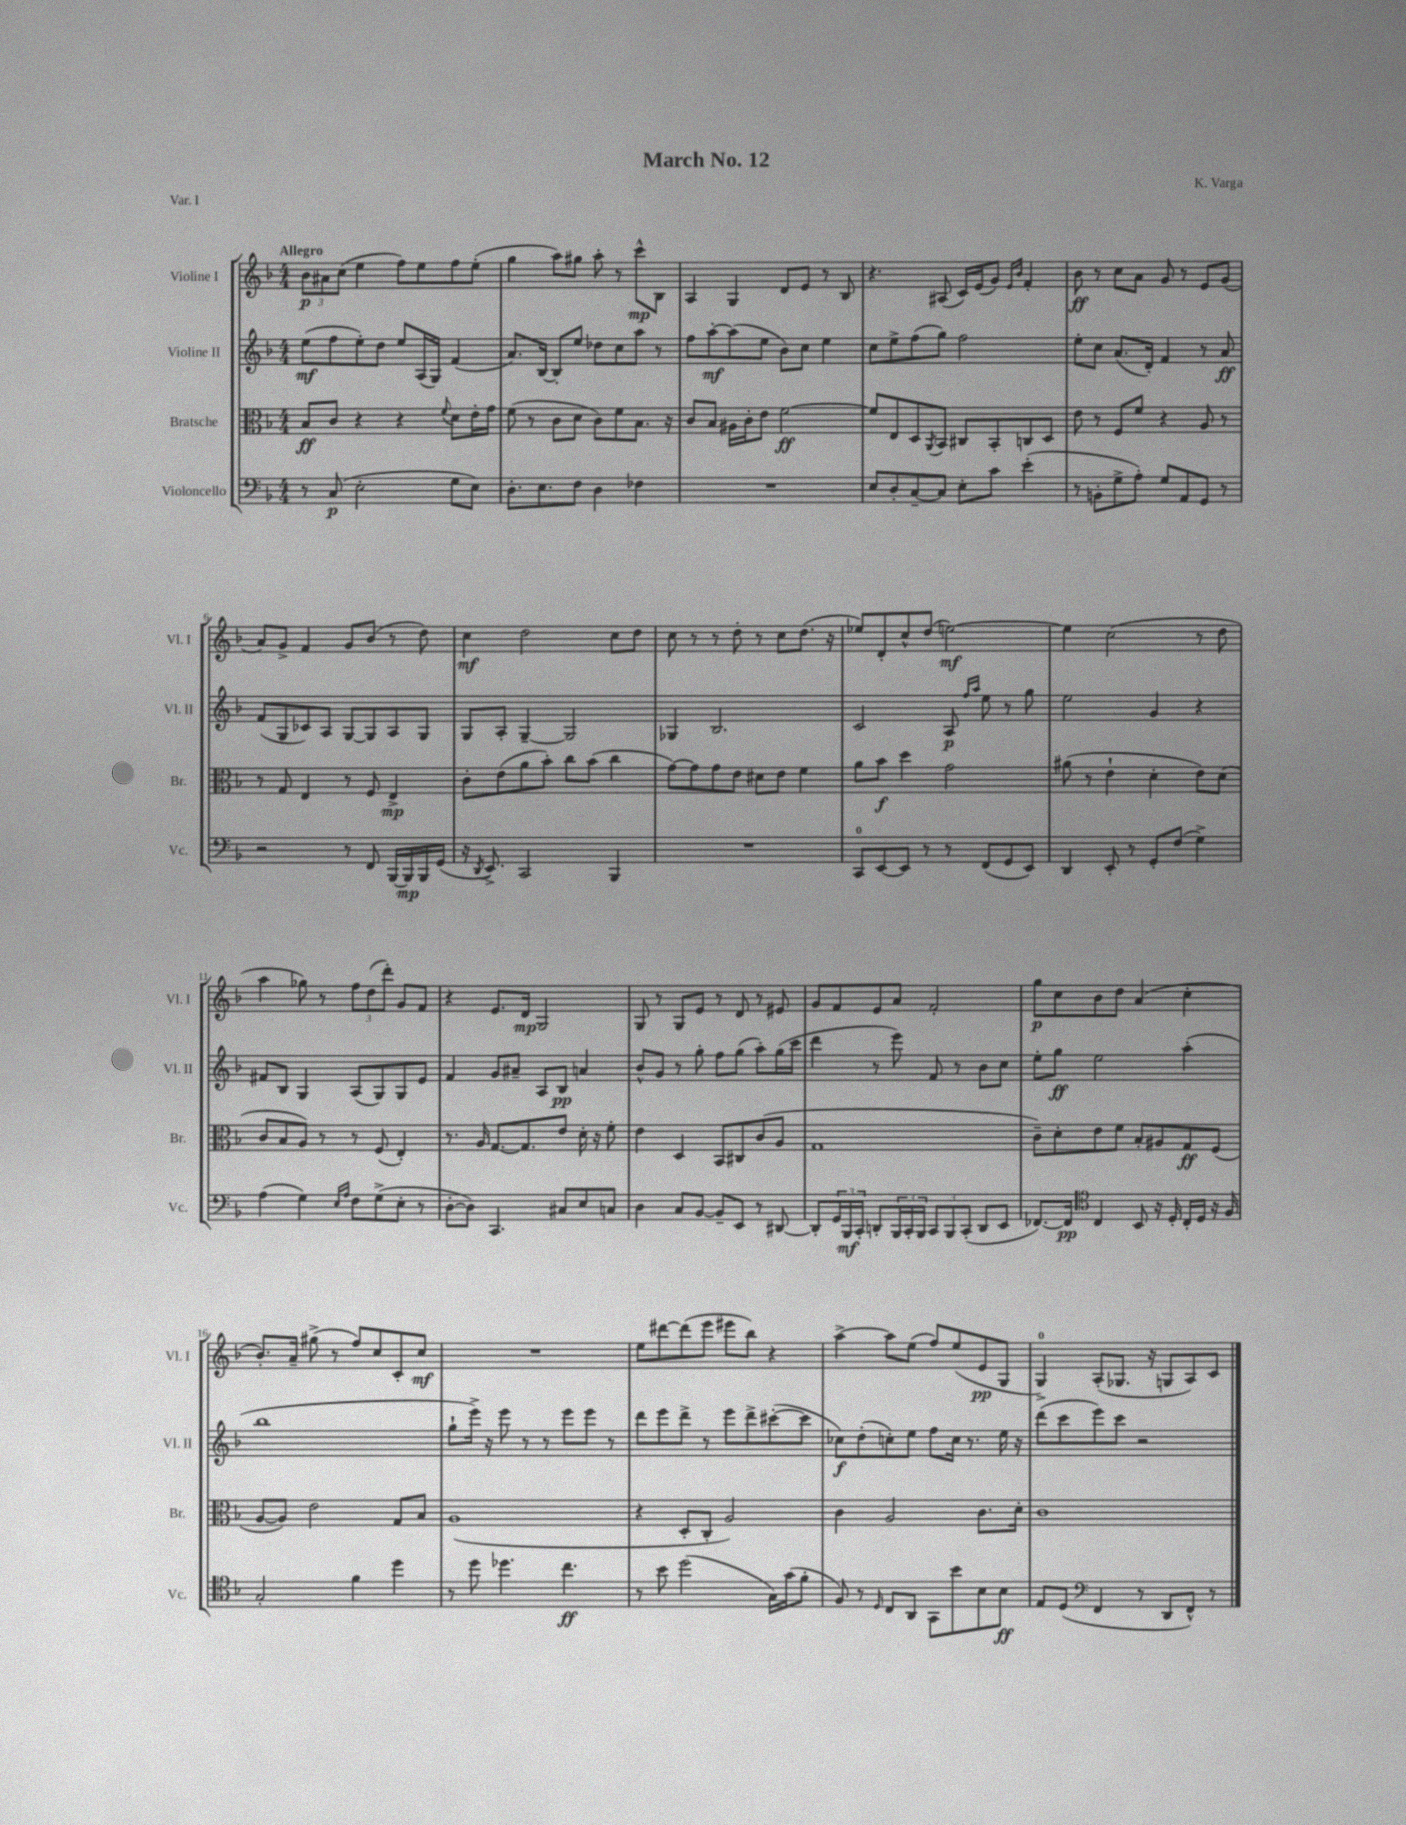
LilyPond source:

\header { title = "March No. 12" composer = "K. Varga" piece = "Var. I" }
<<
\new StaffGroup <<
\new Staff = "s0" \with { instrumentName = "Violine I" shortInstrumentName = "Vl. I" } {
    \clef treble \key f \major \numericTimeSignature \time 4/4 \tempo "Allegro"
    \tuplet 3/2 { bes'8\p ais'8 c''8( } e''4 f''8) e''8 f''8 e''8-.( |
    g''4 a''8) gis''8 a''8-. r8 c'''8-^\mp bes8 |
    a4 g4 d'8 e'8 r8 bes8 |
    r4. ais8( c'16) e'16( g'8) \grace { e'16 bes'16 } f'4-. |
    bes'8\ff r8 c''8 a'8 g'8 r8 e'8 g'8( |
    a'8) g'8-> f'4 g'8 bes'8( r8 d''8) |
    c''4\mf d''2 c''8 d''8 |
    c''8 r8 r8 d''8-. r8 c''8 d''8.( r16 |
    ees''8) d'8-. c''8-^ d''8( e''2~\mf) |
    e''4 c''2( r8 d''8 |
    a''4 ges''8) r8 \tuplet 3/2 { f''8 d''8( d'''8-.) } g'8 f'8 |
    r4 e'8. d'16\mp g2 |
    g8 r8 g8 e'8 r8 d'8 r8 eis'8 |
    g'8 f'8 e'8 a'8 f'2-. |
    g''8\p c''8 bes'8 d''8 a'4( c''4-. |
    bes'8.-.) a'16-- gis''8->( r8 f''8) c''8 c'8-. c''8\mf |
    R1 |
    e''8 dis'''8~ dis'''8( e'''8 eis'''8 bes''8) r4 |
    a''4~-> a''8 e''8( f''8) e''8( e'8\pp g8 |
    g4-0->) a8-.( ges8. r16 g8 a8) c'8 \bar "|." |
}
\new Staff = "s1" \with { instrumentName = "Violine II" shortInstrumentName = "Vl. II" } {
    \clef treble \key f \major \numericTimeSignature \time 4/4
    e''8\mf( f''8 e''8-.) d''8 e''8 a16( g16) f'4( |
    a'8.) bes16~ bes8-. e''8 des''8 c''8 a''8 r8 |
    f''8 a''8~-.\mf a''8( e''8 bes'8) c''8 e''4 |
    c''8 e''8-> f''8( g''8) f''2 |
    e''8-. c''8 a'8.( d'16-.) f'4 r8 a'8\ff |
    f'8( g8 ces'8) a8 g8~ g8 a8 g8 |
    g8 a8-. g4~-- g2 |
    ges4 bes2. |
    c'2 a8\p \grace { f''16 a''16 } e''8 r8 g''8 |
    e''2 g'4 r4 |
    fis'8 bes8 g4 a8( g8) g8 e'8 |
    f'4 g'8 ais'8-- a8 bes8\pp a'4 |
    bes'8-^ g'8 r8 g''8-. f''8 g''8( a''8-.) g''16( c'''16 |
    d'''4 r8 e'''8) f'8 r8 bes'8 c''8 |
    e''8-. g''8\ff e''2 a''4-.( |
    bes''1 |
    g''8-! e'''16->) r16 e'''8 r8 r8 e'''8 e'''8 r8 |
    d'''8 e'''8 d'''8-> r8 e'''8 d'''8-> cis'''8~-.( cis'''8 |
    ces''8\f) d''8-.( c''8-.) e''8 f''8 c''16 r8. e''16 r16 |
    d'''8( c'''8 e'''8) c'''8 r2 \bar "|." |
}
\new Staff = "s2" \with { instrumentName = "Bratsche" shortInstrumentName = "Br." } {
    \clef alto \key f \major \numericTimeSignature \time 4/4
    bes8\ff c'8 r4 r4 \appoggiatura { f'8 } d'8 e'16-. g'16 |
    f'8( r8 c'8 d'8 c'8) f'8 bes8. r16 |
    c'8 bes8 ais16 c'16-. e'8 f'2~\ff |
    f'8 e8 d8 \acciaccatura { a,8 } bes,8 cis8 bes,8-. c8 d8 |
    e'8 r8 f8 f'8 r4 a8 r8 |
    r8 g8 e4 r8 f8 e4->\mp |
    c'8-. e'8( a'8 bes'8-.) c''8 bes'8( c''4 |
    g'8~) g'8 g'8 e'8 dis'8 e'8 f'4 |
    a'8 bes'8\f d''4 g'2 |
    ais'8( r8 e'4-! d'4-. e'8) d'8( |
    c'8 bes8 a8) r8 r8 f8( e4-.) |
    r8. a16 g8.~ g8. e'8 d'16-. r16 f'8-. |
    e'4 d4 bes,8 cis8 c'8( a8 |
    g1 |
    c'8--) d'8-. e'8 f'8 bes8-. ais8 g8\ff f8( |
    a8~ a8) e'2 g8 bes8 |
    a1( |
    r4 d8-. c8-. a2) |
    c'4 a2 c'8. d'16-. |
    c'1 \bar "|." |
}
\new Staff = "s3" \with { instrumentName = "Violoncello" shortInstrumentName = "Vc." } {
    \clef bass \key f \major \numericTimeSignature \time 4/4
    r8 c8\p( e2-. g8 e8) |
    d8.-. e8. f8 d4 fes4 |
    R1 |
    e8 d8-. c8~-- c8 e8-. c'8 e'4-.( |
    r8 b,8-. g8-> a8-.) g8 a,8 g,8 r8 |
    r2 r8 f,8 bes,,16~ bes,,16\mp bes,,16 g,16( |
    r16 \acciaccatura { d,8 } e,8.->) c,2 bes,,4 |
    R1 |
    c,8-0 e,8~ e,8 r8 r8 f,8( g,8 e,8) |
    d,4 e,8-. r8 g,8-. f8( g4->) |
    a4( g4) \grace { e16 a16 } f8 g8->( e8-. r8 |
    d8~-. d8) c,4. cis8 e8 c8 |
    d4 c8 bes,8~ bes,8-- e,8 r8 dis,8~ |
    dis,8-. \tuplet 3/2 { g,16 bes,,16\mf c,16-. } d,8-. \tuplet 3/2 { bes,,16 c,16-. bes,,16 } \tuplet 3/2 { c,8 bes,,8 c,8-.( } d,8 e,8 |
    fes,8.~) fes,16\pp \clef tenor c4 bes,8 r16 d16-. c16-. d16 r16 f16 |
    g2-. f'4 d''4 |
    r8 d''8 des''4. c''4.\ff |
    r8 bes'8 d''2( g16) g'16( f'8-. |
    f8) r8 \grace { d16 } c8 a,8 g,8 bes'8 bes8 bes8\ff |
    e8 d8( \clef bass f,4 r8 d,8 f,8-^) r8 \bar "|." |
}
>>
>>
